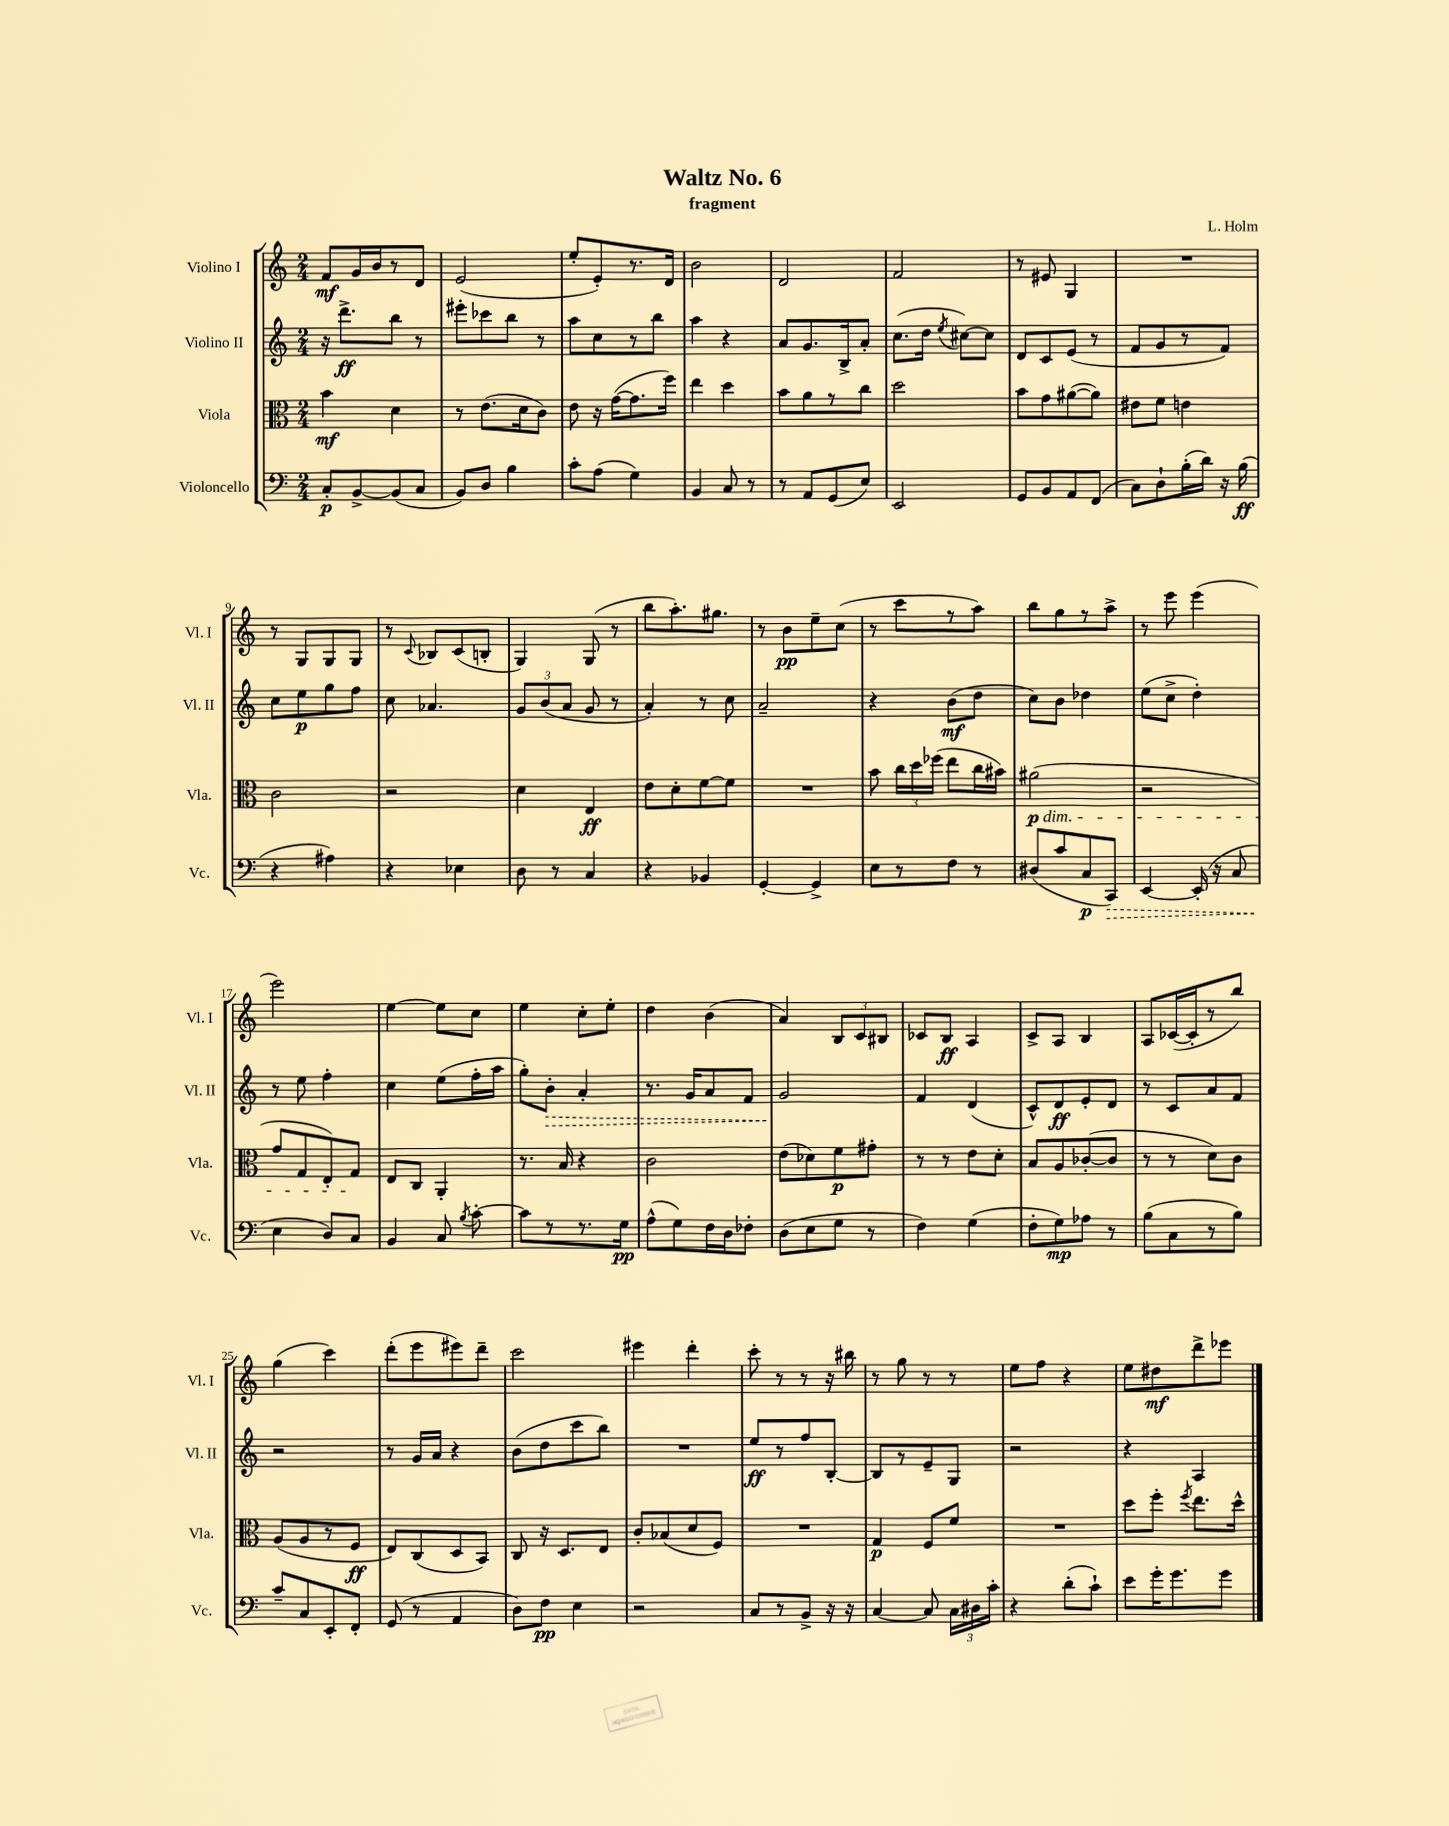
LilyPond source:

\header { title = "Waltz No. 6" composer = "L. Holm" subtitle = "fragment" }
<<
\new StaffGroup <<
\new Staff = "s0" \with { instrumentName = "Violino I" shortInstrumentName = "Vl. I" } {
    \clef treble \key c \major \numericTimeSignature \time 2/4
    \autoBeamOff f'8[\mf g'16 b'16 r8 d'8] |
    e'2( |
    e''8[-. e'8-.) r8. d'16] |
    b'2 |
    d'2 |
    f'2 |
    r8 eis'8 g4 |
    R2 |
    r8 g8[ g8 g8] |
    r8 \appoggiatura { c'8 } bes8[ c'8( b8]-. |
    g4) g8( r8 |
    b''8[ a''8.-.) gis''8.] |
    r8 b'8[\pp e''8-- c''8]( |
    r8 c'''8[ r8 a''8]) |
    b''8[ g''8 r8 a''8]-> |
    r8 e'''8 e'''4( |
    e'''2) |
    e''4~ e''8[ c''8] |
    e''4 c''8[-. e''8]-. |
    d''4 b'4( |
    a'4) \tuplet 3/2 { b8[ c'8 bis8] } |
    ces'8[ b8]\ff a4 |
    c'8[-> a8] b4 |
    a8[ ces'16~( ces'16-. r8 b''8]) |
    g''4( c'''4) |
    d'''8[-.( e'''8 eis'''8) d'''8]-- |
    c'''2 |
    eis'''4 d'''4-. |
    c'''8-. r8 r8 r16 bis''16 |
    r8 g''8 r8 r8 |
    e''8[ f''8] r4 |
    e''8[ dis''8\mf d'''8-> ees'''8] \bar "|." |
}
\new Staff = "s1" \with { instrumentName = "Violino II" shortInstrumentName = "Vl. II" } {
    \clef treble \key c \major \numericTimeSignature \time 2/4
    \autoBeamOff r16 d'''8.[->\ff b''8] r8 |
    eis'''8[-. ces'''8 b''8] r8 |
    a''8[ c''8 r8 b''8] |
    a''4 r4 |
    a'8[ g'8. b16-> a'8]-. |
    c''8.[( d''16] \acciaccatura { e''8 } cis''8[~) cis''8] |
    d'8[ c'8 e'8]( r8 |
    f'8[ g'8 r8 f'8]) |
    c''8[ e''8\p g''8 f''8] |
    c''8 aes'4. |
    \tuplet 3/2 { g'8[ b'8( a'8] } g'8 r8 |
    a'4-.) r8 c''8 |
    a'2-- |
    r4 b'8[\mf( d''8] |
    c''8[) b'8] des''4 |
    e''8[( c''8]-> d''4-.) |
    r8 e''8 f''4-. |
    c''4 e''8[( f''16-. a''16] |
    g''8[-.) \once \override Hairpin.style = #'dashed-line b'8]-.\> a'4-. |
    r8. g'16[ a'8 f'8] |
    g'2\! |
    f'4 d'4( |
    c'8[-^) d'8\ff e'8-. d'8] |
    r8 c'8[ a'8 f'8] |
    r2 |
    r8 g'16[ a'16] r4 |
    b'8[( d''8 c'''8 b''8]) |
    R2 |
    e''8[\ff r8 f''8 b8]~-. |
    b8[ r8 e'8-- g8] |
    r2 |
    r4 a4 \bar "|." |
}
\new Staff = "s2" \with { instrumentName = "Viola" shortInstrumentName = "Vla." } {
    \clef alto \key c \major \numericTimeSignature \time 2/4
    \autoBeamOff b'4\mf d'4 |
    r8 e'8.[( d'16 c'8]) |
    e'8 r16 g'16[~( g'8. f''16]) |
    e''4 d''4 |
    b'8[ a'8 r8 c''8] |
    d''2 |
    b'8[ g'8 ais'8~( ais'8]) |
    eis'8[ f'8] e'4 |
    c'2 |
    r2 |
    d'4 e4\ff |
    e'8[ d'8-. f'8~ f'8] |
    R2 |
    b'8 \tuplet 3/2 { c''16[ d''16 fes''16]( } e''8[ c''16 bis'16]) |
    ais'2\p\dim( |
    r2 |
    g'8[ g8 e8-.) g8]\! |
    e8[ c8] a,4-. |
    r8. b16 r4 |
    c'2 |
    e'8[( des'8) f'8\p gis'8]-. |
    r8 r8 e'8[ d'8]-. |
    b8[ a8 ces'8~-.( ces'8] |
    r8 r8 d'8[) c'8] |
    a8[( a8 r8 f8]\ff |
    e8[) c8( d8 b,8]) |
    c8 r16 d8.[ e8] |
    c'8[-. bes8( d'8 f8]) |
    R2 |
    g4\p f8[ f'8] |
    R2 |
    d''8[ f''8]-. \acciaccatura { f''8 } e''8.[ d''16]-^ \bar "|." |
}
\new Staff = "s3" \with { instrumentName = "Violoncello" shortInstrumentName = "Vc." } {
    \clef bass \key c \major \numericTimeSignature \time 2/4
    \autoBeamOff c8[-.\p b,8~-> b,8( c8] |
    b,8[) d8] b4 |
    c'8[-. a8]( g4) |
    b,4 c8 r8 |
    r8 a,8[ g,8( e8]) |
    e,2 |
    g,8[ b,8 a,8 f,8]( |
    c8[) d8-! b16-.( d'16]) r16 b16\ff( |
    r4 ais4) |
    r4 ees4 |
    d8 r8 c4 |
    r4 bes,4 |
    g,4~-. g,4-> |
    e8[ r8 f8] r8 |
    dis8[( c'8 c8\p \once \override Hairpin.style = #'dashed-line c,8]\>) |
    e,4~ e,16-.( r16 c8 |
    e4\! d8[) c8] |
    b,4 c8 \acciaccatura { b8 } c'8~-. |
    c'8[ r8 r8. g16]\pp |
    a8[-^( g8) f16 d16 fes8]-. |
    d8[( e8 g8] r8 |
    f4) g4( |
    f8[-. g8\mp) aes8] r8 |
    b8[( c8 r8 b8]) |
    c'8[-- c8 e,8-. f,8]-. |
    g,8( r8 a,4 |
    d8[) f8]\pp e4 |
    r2 |
    c8[ r8 b,8]-> r16 r16 |
    c4~ c8 \tuplet 3/2 { c16[ dis16 c'16]-. } |
    r4 d'8[-.( c'8]-!) |
    e'8[ g'16-. g'8. g'8] \bar "|." |
}
>>
>>
